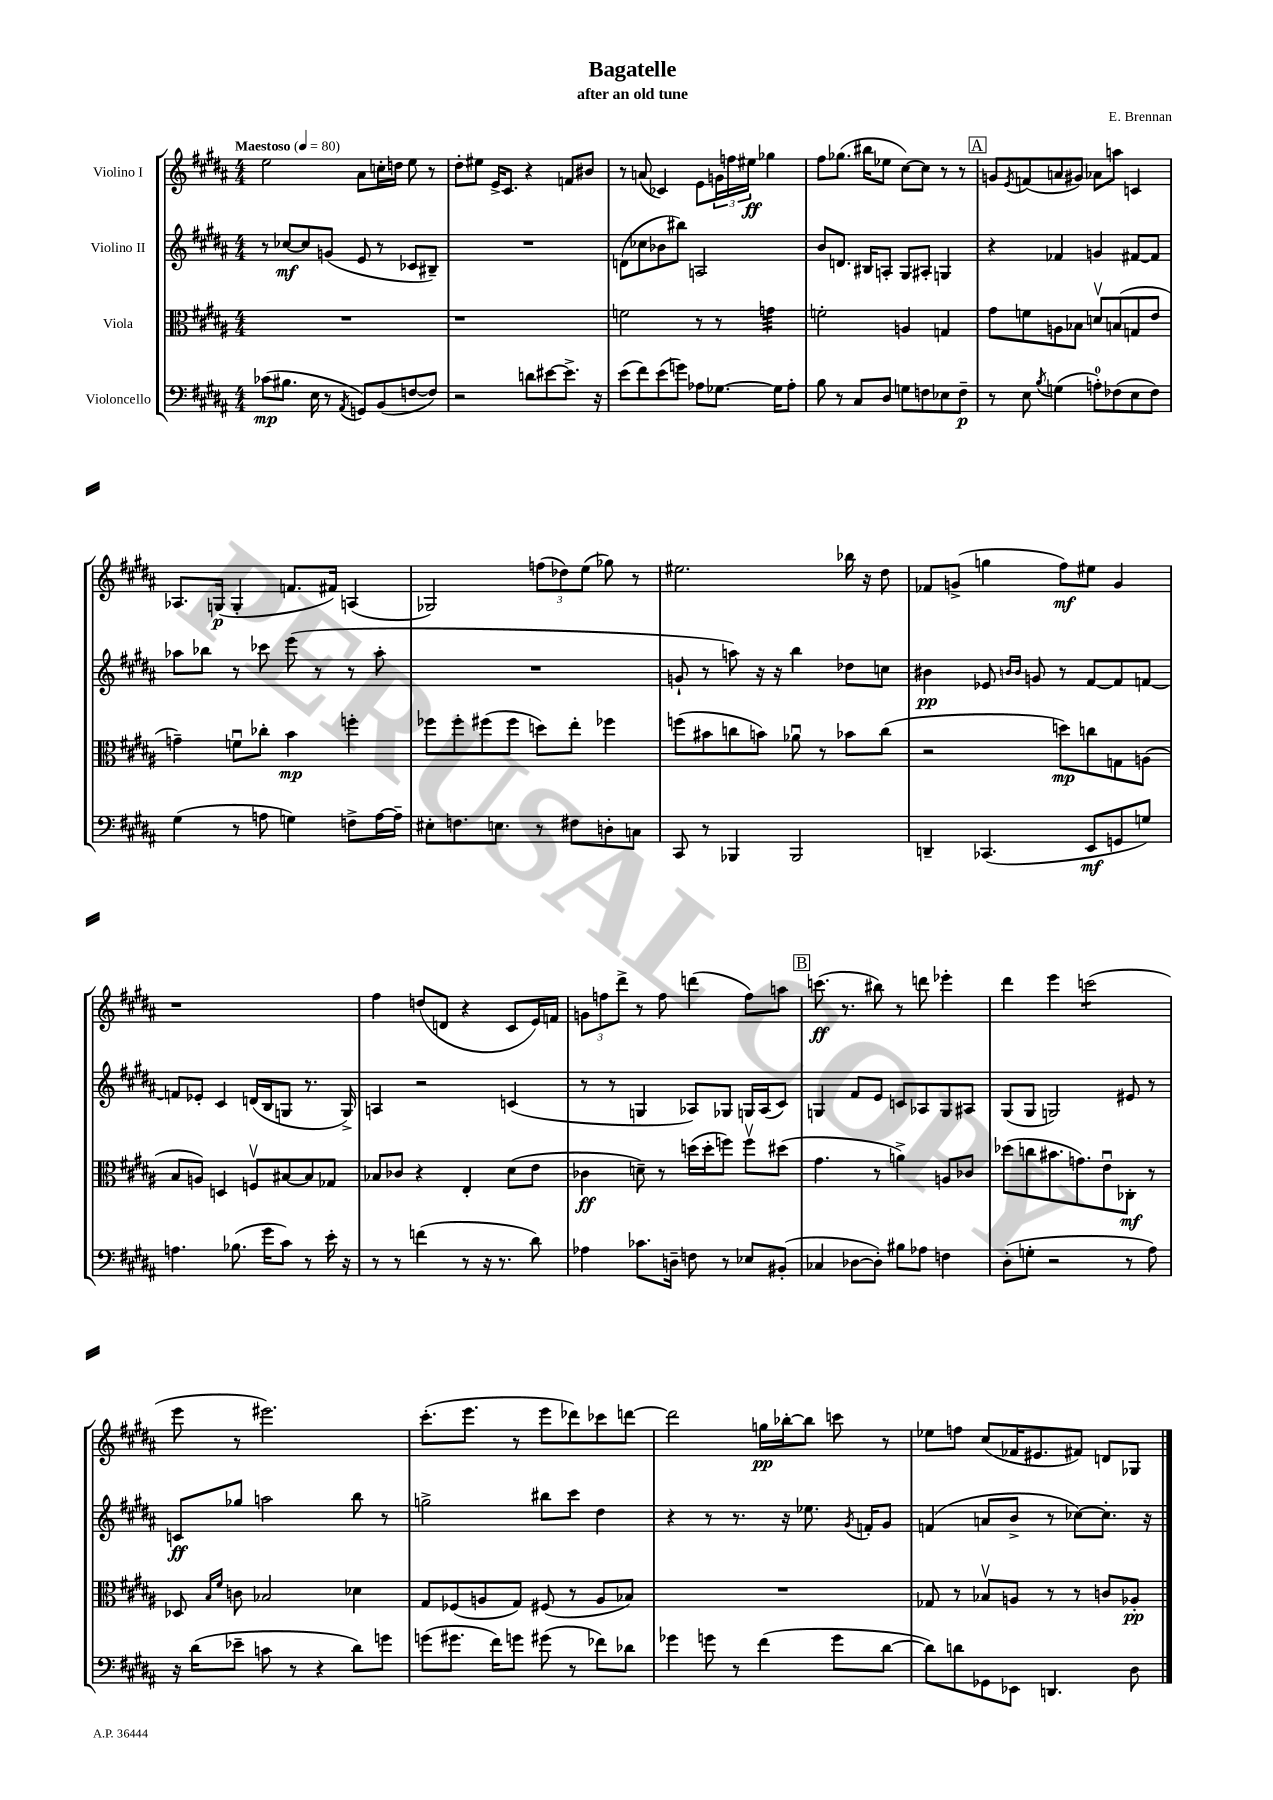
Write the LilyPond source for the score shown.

\header { title = "Bagatelle" composer = "E. Brennan" subtitle = "after an old tune" }
<<
\new StaffGroup <<
\new Staff = "s0" \with { instrumentName = "Violino I" } {
    \clef treble \key b \major \numericTimeSignature \time 4/4 \tempo "Maestoso" 4 = 80
    e''2 ais'8 c''16-. d''16 e''8 r8 |
    dis''8-. eis''8 e'16-> cis'8. r4 f'8 bis'8 |
    r8 a'8( ces'4) e'8 \tuplet 3/2 { g'16 f''16 eis''16\ff } ges''4 |
    fis''8 ges''8.( bis''16 ees''8 cis''8~) cis''8 r8 r8 |
    \mark \markup { \box "A" } g'8 \acciaccatura { e'8 } f'8( a'8 gis'8) aes'8 a''8 c'4 |
    aes8. g16\p( g4-. f'8. fis'16) a4( |
    ges2) \tuplet 3/2 { f''8( des''8) e''8( } ges''8) r8 |
    eis''2. bes''16 r16 dis''8 |
    fes'8 g'8->( g''4 fis''8\mf) eis''8 g'4 |
    r1 |
    fis''4 d''8( d'8 r4 cis'8 e'16) f'16 |
    \tuplet 3/2 { g'8 f''8 dis'''8-> } r8 f''8 d'''4( f''8) a''8 |
    \mark \markup { \box "B" } c'''8.\ff( r8. bis''8) r8 d'''8 ees'''4-. |
    dis'''4 e'''4 c'''2:8( |
    e'''8 r8 eis'''2.) |
    cis'''8.-.( e'''8. r8 e'''8 des'''8) ces'''8 d'''8~ |
    d'''2 g''16\pp bes''16~-. bes''8 c'''8 r8 |
    ees''8 f''8 cis''8( fes'16 eis'8. fis'8) d'8 ges8 \bar "|." |
}
\new Staff = "s1" \with { instrumentName = "Violino II" } {
    \clef treble \key b \major \numericTimeSignature \time 4/4
    r8 ces''8~\mf ces''8 g'8( e'8 r8 ces'8 bis8--) |
    R1 |
    d'8( ces''8 bes'8 bis''8) a2 |
    b'8 d'8. bis16 a8-. gis8 ais8-. g4 |
    \mark \markup { \box "A" } r4 fes'4 g'4 fis'8~ fis'8 |
    aes''8 bes''8 r8 ces'''8 e'''8( r8 r8 aes''8-. |
    R1 |
    g'8-! r8 a''8) r16 r16 b''4 des''8 c''8 |
    bis'4\pp ees'8 \grace { b'16 b'16 } g'8 r8 fis'8~ fis'8 f'8~ |
    f'8 ees'8-. cis'4 d'16( b16 g8 r8. g16->) |
    a4 r2 c'4( |
    r8 r8 g4 aes8) ges8 g16 aes16( cis'8) |
    \mark \markup { \box "B" } g4 fis'8 e'8 c'8 aes8 g8 ais8 |
    gis8( gis8 g2) eis'8 r8 |
    c'8\ff ges''8 a''2 b''8 r8 |
    g''2-> bis''8 cis'''8 dis''4 |
    r4 r8 r8. r16 ees''8. \acciaccatura { gis'8 } f'16-. gis'8 |
    f'4( a'8 b'8-> r8 ces''8~) ces''8.-. r16 \bar "|." |
}
\new Staff = "s2" \with { instrumentName = "Viola" } {
    \clef alto \key b \major \numericTimeSignature \time 4/4
    R1 |
    r1 |
    f'2 r8 r8 g'4:32 |
    f'2-. a4 g4 |
    \mark \markup { \box "A" } gis'8 f'8 a8 bes8 d'8\upbow b8( g8 e'8 |
    g'4--) f'8\downbow ces''8-. b'4\mp f''4-. |
    fes''8 fes''8-. fis''8( fis''8 d''8) e''8-. fes''4 |
    f''8( bis'8 c''8 b'8) aes'8\downbow r8 bes'8 c''8( |
    r2 d''8\mp) c''8 g8 a8( |
    b8 a8) d4 f8\upbow bis8~ bis8 ges8 |
    bes8 ces'8 r4 e4-. dis'8( e'8 |
    ces'4\ff d'8--) r8 d''16( d''16-. f''8) f''8\upbow dis''8( |
    \mark \markup { \box "B" } gis'4. r8 a'4->) a8 ces'8 |
    des''8( c''8 bis'8. g'8.) e'8\downbow ces8-.\mf r8 |
    des8 \grace { b16 fis'16 } c'8 bes2 des'4 |
    gis8 fes8( a8 gis8) fis8( r8 a8 bes8) |
    R1 |
    ges8 r8 bes8\upbow a8 r8 r8 c'8 aes8-.\pp \bar "|." |
}
\new Staff = "s3" \with { instrumentName = "Violoncello" } {
    \clef bass \key b \major \numericTimeSignature \time 4/4
    ces'8\mp( bis8. e16 r8 \acciaccatura { ais,8 } g,8) b,8( f8~ f8) |
    r2 d'8 eis'8~ eis'8.-> r16 |
    e'8( fis'8) e'8( g'8) aes8 ges8.~ ges16 aes8-. |
    b8 r8 cis8 dis8 g8 f8 ees8 f8--\p |
    \mark \markup { \box "A" } r8 e8 \acciaccatura { b8 } g4( a8-0-.) fes8( e8 fes8) |
    gis4( r8 a8 g4) f8-> a16~ a16-- |
    eis8-. f8. e8. r8 fis8 d8-. c8 |
    cis,8 r8 bes,,4 bes,,2 |
    d,4-- ces,4.( e,8\mf g,8 g8) |
    a4. bes8.( gis'16 cis'8) r8 e'16-. r16 |
    r8 r8 f'4( r8 r16 r8. dis'8) |
    aes4 ces'8. d16-- f8 r8 ees8 bis,8-.( |
    \mark \markup { \box "B" } ces4 des8~ des8-.) bis8 aes8 f4 |
    dis8-.( g8-. r2 r8 ais8) |
    r16 dis'16( ees'8-- c'8 r8 r4 dis'8) g'8 |
    g'8( gis'8. fis'16) g'8 gis'8( r8 fes'8) des'8 |
    ges'4 g'8 r8 fis'4( g'8 dis'8~ |
    dis'8) d'8 ges,8 ees,8 d,4. dis8 \bar "|." |
}
>>
>>
\layout { \context { \Score \remove "Bar_number_engraver" } }
